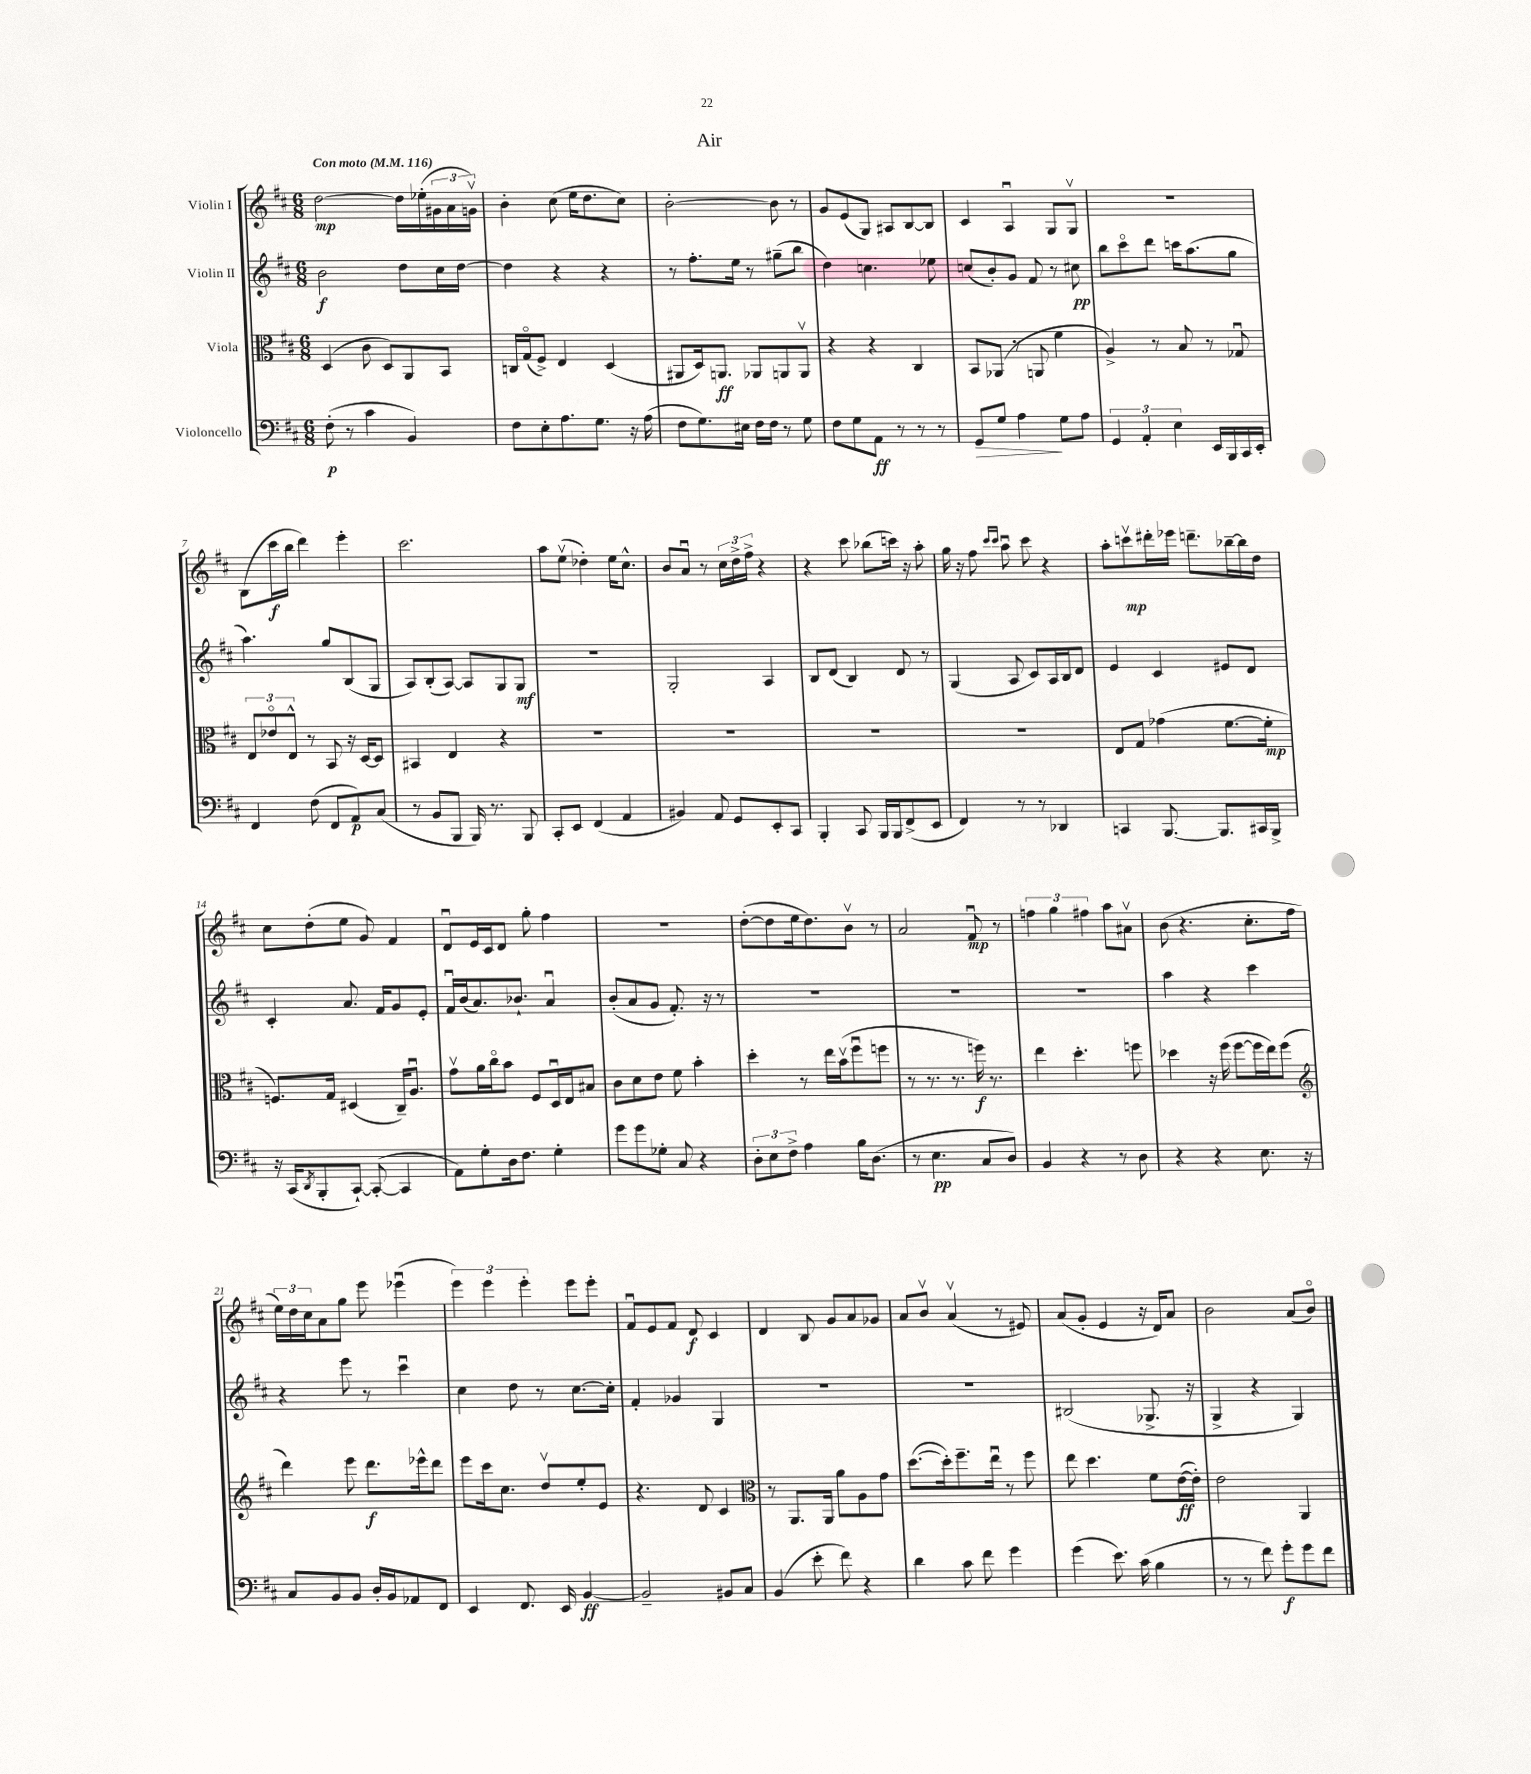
\header { title = "Air" }
<<
\new StaffGroup <<
\new Staff = "s0" \with { instrumentName = "Violin I" } {
    \clef treble \key d \major \numericTimeSignature \time 6/8 \tempo "Con moto" 4 = 116
    d''2~\mp d''16 ees''16-.( \tuplet 3/2 { gis'16 a'16 g'16\upbow) } |
    b'4-. cis''8( e''16 d''8. cis''8) |
    b'2~-. b'8 r8 |
    g'8 e'8( g8) ais8 b8~ b8 |
    cis'4 a4\downbow g8 g8\upbow |
    R2. |
    b8( cis'''16\f b''16 d'''4) e'''4-. |
    cis'''2. |
    a''8 e''8\upbow( des''4-.) e''16 cis''8.-^ |
    b'8 a'8\downbow r8 \tuplet 3/2 { cis''16 d''16-> fis''16-> } r4 |
    r4 cis'''8 bes''8( c'''16) r16 a''8-. |
    g''16 r16 fis''8 \grace { cis'''16 cis'''16 } a''8\downbow cis'''8 r4 |
    a''8-. c'''8\upbow\mp dis'''16-. ees'''16 d'''8.-- bes''16~-- bes''16 d''16 |
    cis''8 d''8-.( e''8 g'8) fis'4 |
    d'8\downbow e'16 cis'16 d'8 g''8-. fis''4 |
    R2. |
    d''8~-.( d''8 e''16 d''8.) b'8\upbow r8 |
    a'2 fis'8\downbow\mp r8 |
    \tuplet 3/2 { f''4 g''4 fis''4 } a''8 ais'8\upbow |
    b'8( r4. cis''8.-. fis''16 |
    \tuplet 3/2 { e''16) d''16 cis''16 } a'8 g''8 e'''8 ees'''4\downbow( |
    \tuplet 3/2 { e'''4) e'''4 e'''4-. } e'''8 e'''8-. |
    fis'8\downbow e'8 fis'8 d'8\f cis'4 |
    d'4 b8 g'8 a'8 ges'8 |
    a'8 b'8\upbow a'4\upbow( r8 eis'8) |
    a'8( g'8-. e'4 r16 d'16) a'8 |
    b'2 a'8( b'8\flageolet) \bar "|." |
}
\new Staff = "s1" \with { instrumentName = "Violin II" } {
    \clef treble \key d \major \numericTimeSignature \time 6/8
    b'2\f d''8 cis''16 d''16~ |
    d''4 r4 r4 |
    r8 fis''8.-. e''16 r8 gis''8--( b''8 |
    d''4) c''4. ees''8 |
    c''8( b'8-.) g'8 fis'8 r8 cis''8\pp |
    b''8 cis'''8\flageolet d'''8 c'''16 a''8.( g''8 |
    a''4.) g''8 b8( g8 |
    a8) b8-.( a8~) a8 g8 g8\mf |
    R2. |
    g2-. a4 |
    b8 d'8( b4) d'8 r8 |
    g4( a8 cis'8) a16 b16 d'8 |
    e'4 cis'4 eis'8 d'8 |
    cis'4-. a'8. fis'16 g'8 e'8-. |
    fis'16\downbow b'16( a'8.) bes'8.-! a'4\downbow |
    b'8-.( a'8 g'8 fis'8.-.) r16 r8 |
    R2. |
    R2. |
    R2. |
    a''4 r4 cis'''4 |
    r4 e'''8 r8 cis'''4\downbow |
    cis''4 d''8 r8 cis''8.~ cis''16-. |
    fis'4-. ges'4 g4 |
    R2. |
    R2. |
    bis2( ges8.-> r16 |
    g4-> r4 g4) \bar "|." |
}
\new Staff = "s2" \with { instrumentName = "Viola" } {
    \clef alto \key d \major \numericTimeSignature \time 6/8
    d4( cis'8 d8) a,8 b,8 |
    c16 g16\flageolet( fis8->) e4 d4( |
    ais,8 d16) a,8.\ff aes,8 a,8 a,8\upbow |
    r4 r4 cis4 |
    b,8 aes,8( r8 a,8 fis'4 |
    a4->) r8 b8 r8 ges8\downbow |
    \tuplet 3/2 { e8 ees'8\flageolet e8-^ } r8 b,8 r16 d16~ d8 |
    bis,4 e4 r4 |
    R2. |
    R2. |
    R2. |
    R2. |
    e8 g8 ges'4( fis'8.~ fis'16-.\mp |
    f8.) g16 dis4( cis16--) a8.\downbow |
    g'8\upbow a'16 cis''16\flageolet b'8 fis8 d16\downbow e16 bis8 |
    cis'8 d'8 e'8 fis'8 b'4-. |
    d''4-. r8 e''16 b'16\upbow( fis''8\downbow f''8 |
    r8 r8. r8. f''16\f) r8. |
    e''4 d''4.-. f''8 |
    des''4 r16 fis''16( fis''8~ fis''16 e''16) fis''8( |
    \clef treble d'''4) e'''8 d'''8.\f ees'''16-^ d'''8 |
    e'''8 cis'''16 cis''8. d''8\upbow e''8-. e'8 |
    r4. d'8 cis'4 |
    \clef alto r8 a,8. a,16 a'8 a8 g'8 |
    d''8.~( d''16-.) fis''8.-- e''16\downbow r8 fis''8 |
    e''8 d''4. fis'8 e'16~\ff( e'16-.) |
    e'2 a,4 \bar "|." |
}
\new Staff = "s3" \with { instrumentName = "Violoncello" } {
    \clef bass \key d \major \numericTimeSignature \time 6/8
    fis8-.\p( r8 cis'4 b,4) |
    fis8 e8-. a8. g8. r16 a16( |
    fis8 g8.) eis16 fis16 fis16 r8 g8 |
    fis8 g8 a,8\ff r8 r8 r8 |
    g,8\> g8 a4\! g8 a8 |
    \tuplet 3/2 { g,4 a,4-. e4 } e,16 b,,16 cis,16 e,16-. |
    fis,4 fis8( fis,8 a,8\p) cis8( |
    r8 b,8 b,,8 b,,16) r8. b,,8 |
    cis,8-. e,8 fis,4( a,4 |
    bis,4) a,8 g,8 e,8-. cis,8 |
    b,,4-. cis,8 b,,16 b,,16 fis,8->( e,8 |
    fis,4) r8 r8 des,4 |
    c,4 b,,8.~ b,,8. cis,16 b,,16-> |
    r16 cis,16( \acciaccatura { d,8 } b,,8-. cis,8~-!) cis,8~-.( cis,4 |
    a,8) g8-. d16 fis8. g4-. |
    g'8 g'8 ges8-. cis8 r4 |
    \tuplet 3/2 { d8-. e8 fis8-> } a4 b16 d8.( |
    r8 e4.\pp cis8 d8) |
    b,4 r4 r8 d8 |
    r4 r4 e8. r16 |
    cis8 b,8 b,8 d16-. b,16 aes,8 fis,8 |
    e,4 fis,8. e,16 b,4~\ff |
    b,2-- bis,8 cis8 |
    b,4( e'8-. fis'8) r4 |
    d'4 cis'8 fis'8 g'4 |
    g'4( e'8.) cis'16( b4 |
    r8 r8 fis'8) g'8-.\f g'8 fis'8 \bar "|." |
}
>>
>>
